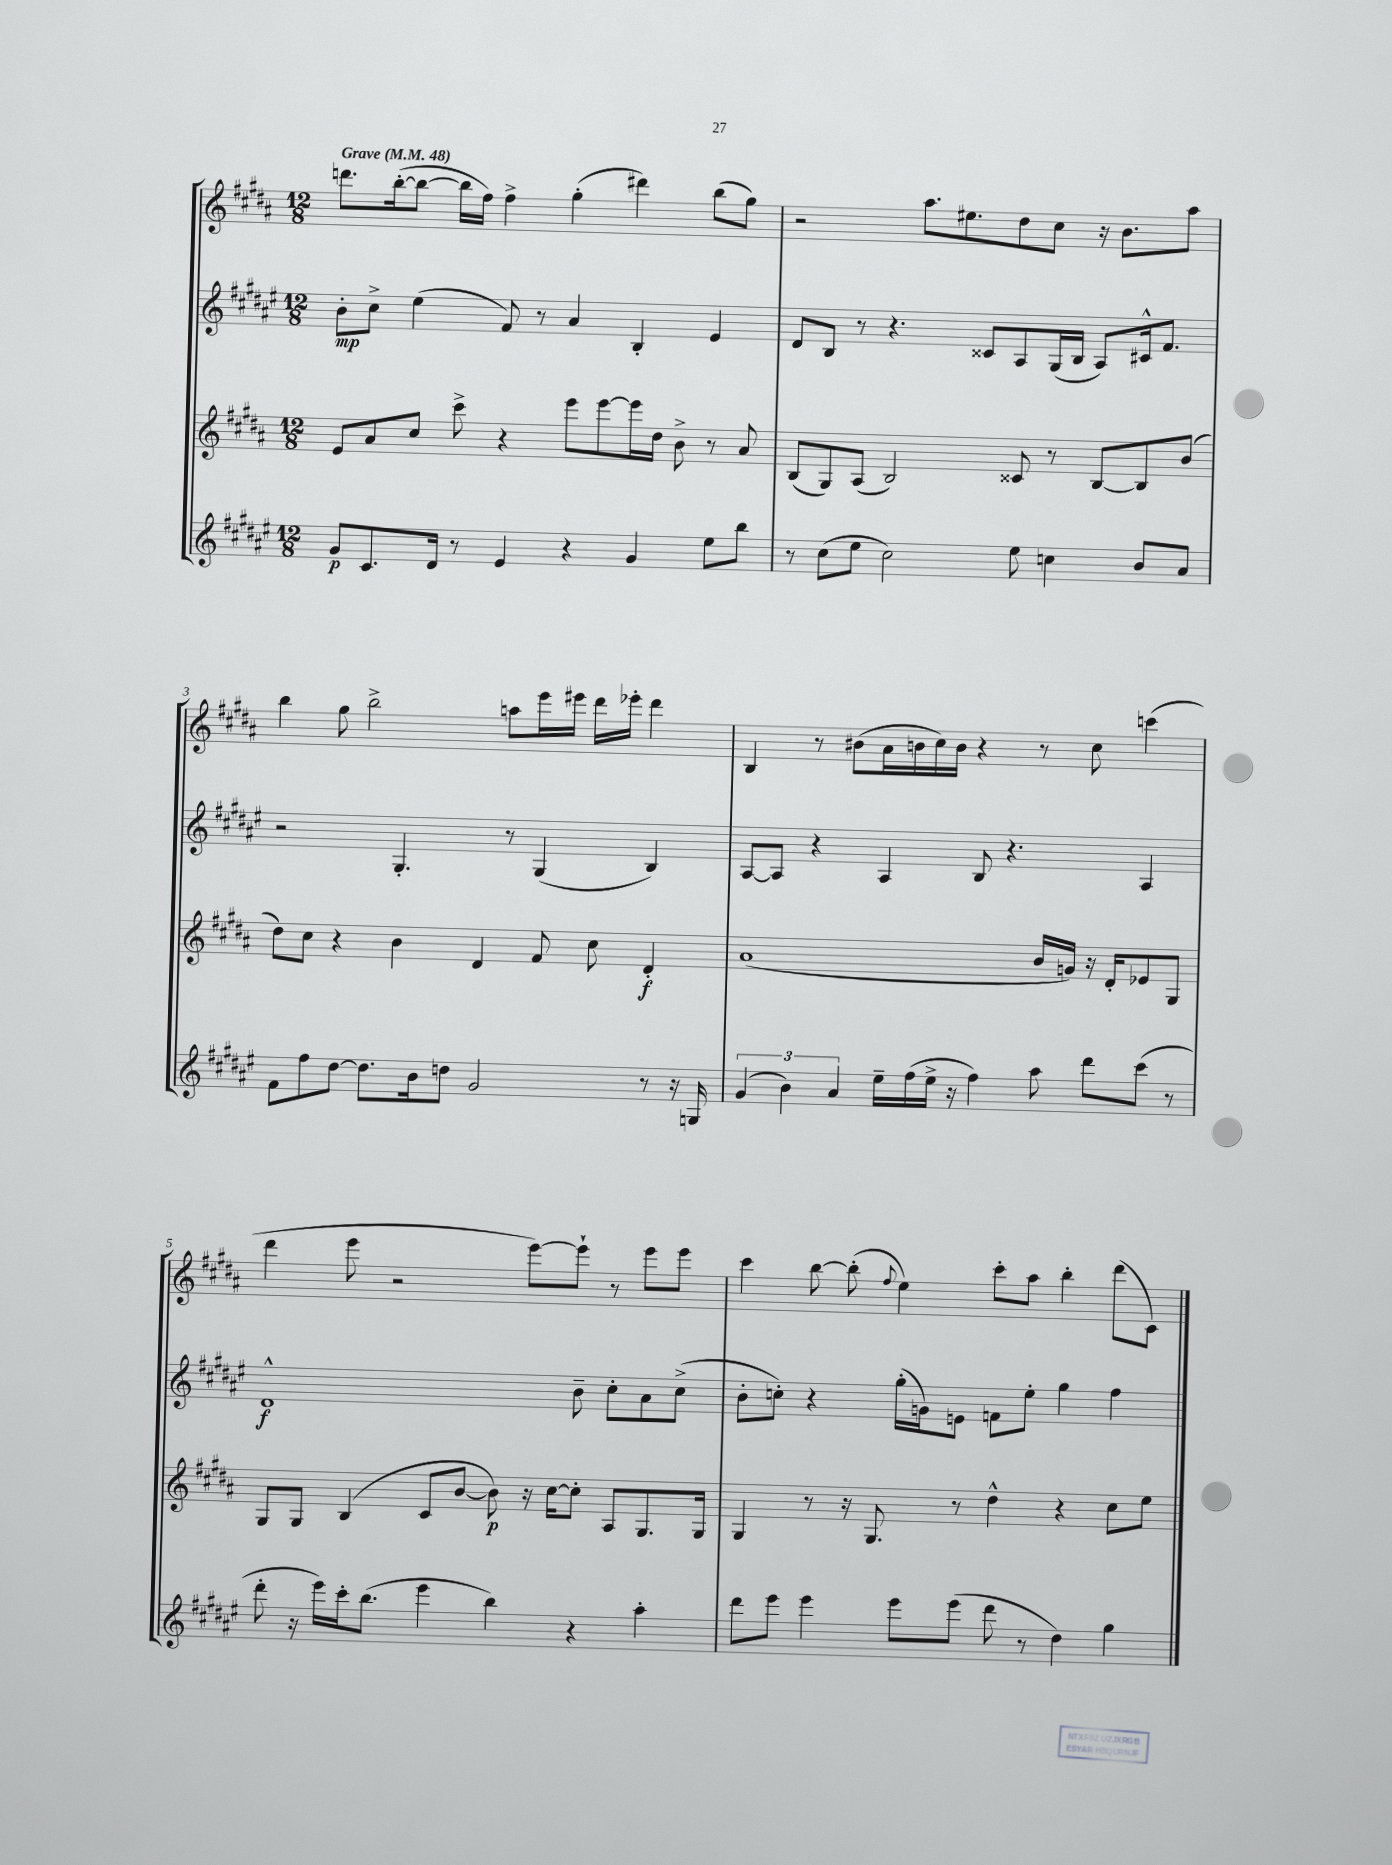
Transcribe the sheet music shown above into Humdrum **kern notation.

**kern	**dynam	**kern	**dynam	**kern	**dynam	**kern
*part4	*part4	*part3	*part3	*part2	*part2	*part1
*staff4	*staff4	*staff3	*staff3	*staff2	*staff2	*staff1
*clefG2	*	*clefG2	*	*clefG2	*	*clefG2
*k[f#c#g#d#a#e#]	*	*k[f#c#g#d#a#]	*	*k[f#c#g#d#a#e#]	*	*k[f#c#g#d#a#]
*M12/8	*	*M12/8	*	*M12/8	*	*M12/8
*MM48	*	*MM48	*	*MM48	*	*MM48
=1	=1	=1	=1	=1	=1	=1
!	!	!	!	!	!	!LO:TX:a:B:t=Grave
8g#/L	p	8e/L	.	8b'\L	mp	8.dddn\L
8.c#/	.	8a#/	.	8cc#^\J	.	.
.	.	.	.	.	.	([16bb'\k
.	.	8cc#/J	.	(4ee#\	.	8bb\J_
16d#/Jk	.	.	.	.	.	.
8r	.	8ccc#^\	.	.	.	16bb\LL]
.	.	.	.	.	.	16ff#\JJ)
4e#/	.	4r	.	8f#/)	.	4ff#^\
.	.	.	.	8r	.	.
4r	.	8eee\L	.	4a#/	.	(4gg#'\
.	.	[8eee\	.	.	.	.
4g#/	.	16eee\L]	.	4B'/	.	4ddd#X\)
.	.	16dd#\JJ	.	.	.	.
.	.	8b^\	.	.	.	.
8ee#\L	.	8r	.	4e#/	.	(8bb\L
8bb\J	.	8a#/	.	.	.	8gg#\J)
=2	=2	=2	=2	=2	=2	=2
8r	.	(8B/L	.	8d#/L	.	2r
(8cc#\L	.	8G#/)	.	8B/J	.	.
8ee#\J	.	(8A#/J	.	8r	.	.
2cc#\)	.	2B/)	.	4.r	.	.
.	.	.	.	.	.	8.aa#\L
.	.	.	.	.	.	8.ee#X\
.	.	.	.	8c##X/L	.	.
8ee#\	.	8c##X/	.	8A#/	.	8dd#\
4ccn\	.	8r	.	(16G#/L	.	8cc#\J
.	.	.	.	16B/JJ	.	.
.	.	[8B/L	.	8A#/L)	.	16r
.	.	.	.	.	.	8.b\L
8b/L	.	8B/]	.	16c#X^^/k	.	.
.	.	.	.	8.f#/J	.	.
8a#/J	.	(8b/J	.	.	.	8aa#\J
!!LO:LB:g=z
=3	=3	=3	=3	=3	=3	=3
8f#\L	.	8dd#\L)	.	2r	.	4bb\
8ff#\	.	8cc#\J	.	.	.	.
[8dd#\J	.	4r	.	.	.	8gg#\
8.dd#\L]	.	.	.	.	.	2bb^\
.	.	4b\	.	4.G#'/	.	.
16b\k	.	.	.	.	.	.
8ddn\J	.	.	.	.	.	.
2g#/	.	4d#/	.	.	.	.
.	.	.	.	8r	.	8aan\L
.	.	8f#/	.	(4G#/	.	16eee\L
.	.	.	.	.	.	16eee#X\JJ
.	.	8cc#\	.	.	.	16ddd#\LL
.	.	.	.	.	.	16eee-X'\JJ
8r	.	4d#'/	f	4B/)	.	4ddd#\
16r	.	.	.	.	.	.
16Gn/	.	.	.	.	.	.
=4	=4	=4	=4	=4	=4	=4
(6g#/	.	(1a#	.	[8A#/L	.	4B/
.	.	.	.	8A#/J]	.	.
6b\)	.	.	.	.	.	.
.	.	.	.	4r	.	8r
6a#/	.	.	.	.	.	.
.	.	.	.	.	.	(8b#X\L
16ee#~\LL	.	.	.	4A#/	.	16a#\L
(16ff#\	.	.	.	.	.	16bn\
16ee#^\JJ	.	.	.	.	.	16cc#\)
16r	.	.	.	.	.	16b\JJ
4ff#\)	.	.	.	8B/	.	4r
.	.	.	.	4.r	.	.
8aa#\	.	16b/LL	.	.	.	8r
.	.	16gn/JJ)	.	.	.	.
8ddd#\L	.	16r	.	.	.	8cc#\
.	.	16d#'/KL	.	.	.	.
(8ccc#\J	.	8e-X/	.	4A#/	.	(4cccn\
8r	.	8G#/J	.	.	.	.
!!LO:LB:g=z
=5	=5	=5	=5	=5	=5	=5
8ddd#'\	.	8G#/L	.	1d#^^	f	4ddd#\
16r	.	8G#/J	.	.	.	.
16eee#\LL)	.	.	.	.	.	.
16ccc#'\J	.	(4B/	.	.	.	8eee\
(8.bb\J	.	.	.	.	.	.
.	.	.	.	.	.	2r
4eee#\	.	8c#/L	.	.	.	.
.	.	[8b/J	.	.	.	.
4bb\)	.	8b\])	p	.	.	.
.	.	16r	.	.	.	[8eee\L)
.	.	[16cc#\KL	.	.	.	.
4r	.	8cc#'\J]	.	8b~\	.	8eee`\J]
.	.	8A#/L	.	8cc#'\L	.	8r
4aa#'\	.	8.G#/	.	8a#\	.	8eee\L
.	.	.	.	(8cc#^\J	.	8eee\J
.	.	16G#/Jk	.	.	.	.
=6	=6	=6	=6	=6	=6	=6
8ddd#\L	.	4G#/	.	8b'\L	.	4ccc#\
8eee#\J	.	.	.	8ccn'\J)	.	.
4eee#\	.	8r	.	4r	.	[8bb\
.	.	16r	.	.	.	(8bb'\]
.	.	8.G#/	.	.	.	.
.	.	.	.	.	.	8qqff#/
8eee#\L	.	.	.	(16gg#'\LL	.	4ee\)
.	.	.	.	16gn\J)	.	.
(8eee#\J	.	8r	.	8en\J	.	.
8ddd#\	.	4dd#^^\	.	8fn\L	.	8ccc#'\L
8r	.	.	.	8ee#'\J	.	8aa#\J
4dd#\)	.	4r	.	4gg#\	.	4bb'\
4gg#\	.	8cc#\L	.	4ff#\	.	(8ddd#\L
.	.	8ee\J	.	.	.	8c#\J)
==	==	==	==	==	==	==
*-	*-	*-	*-	*-	*-	*-
